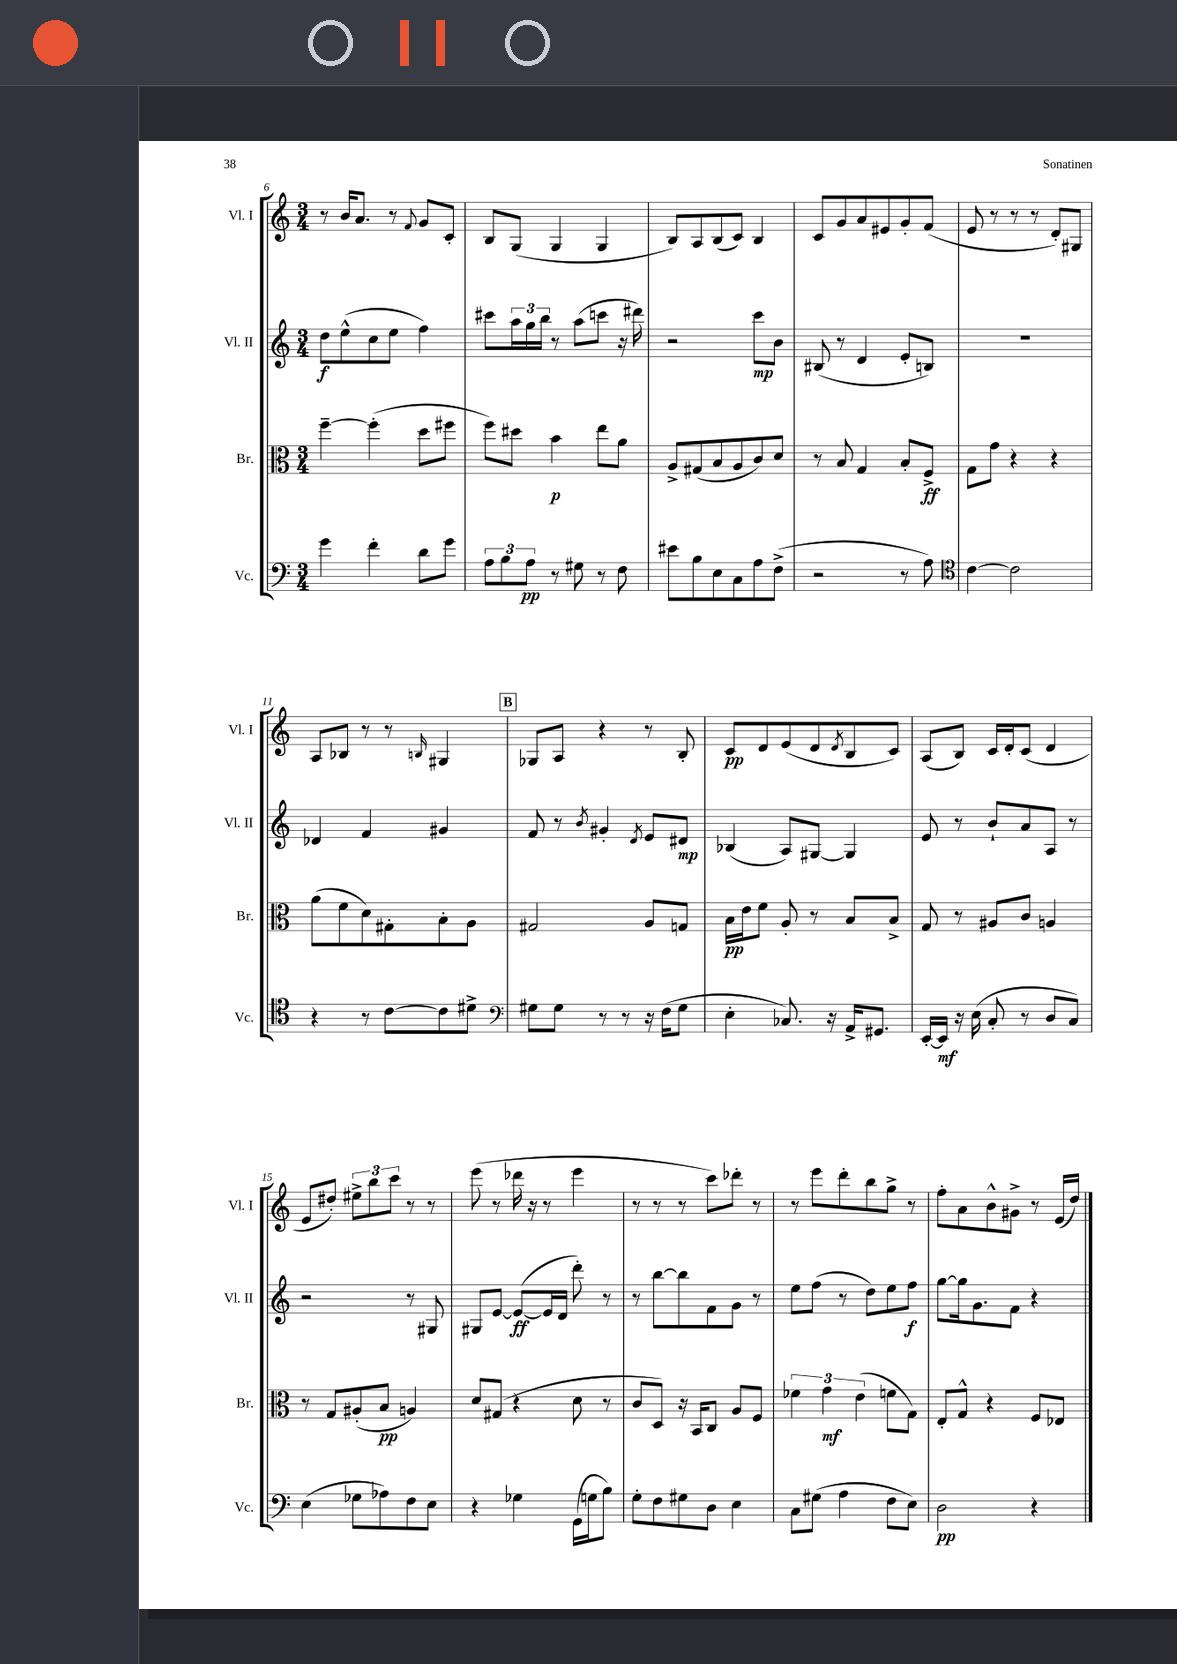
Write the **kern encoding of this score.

**kern	**dynam	**kern	**dynam	**kern	**dynam	**kern	**dynam
*part4	*part4	*part3	*part3	*part2	*part2	*part1	*part1
*staff4	*staff4	*staff3	*staff3	*staff2	*staff2	*staff1	*staff1
*I"Vc.	*	*I"Br.	*	*I"Vl. II	*	*I"Vl. I	*
*I'Vc.	*	*I'Br.	*	*I'Vl. II	*	*I'Vl. I	*
*clefF4	*	*clefC3	*	*clefG2	*	*clefG2	*
*k[]	*	*k[]	*	*k[]	*	*k[]	*
*M3/4	*	*M3/4	*	*M3/4	*	*M3/4	*
=6	=6	=6	=6	=6	=6	=6	=6
4g\	.	[4ff~\	.	8dd\L	f	8r	.
.	.	.	.	(8ee^^\	.	16b/KL	.
.	.	.	.	.	.	8.a/J	.
4f'\	.	(4ff'\]	.	8cc\	.	.	.
.	.	.	.	8ee\J	.	8r	.
.	.	.	.	.	.	8qqf/	.
8d\L	.	8dd\L	.	4ff\)	.	8g/L	.
8g\J	.	8ff#X\J	.	.	.	8c'/J	.
=7	=7	=7	=7	=7	=7	=7	=7
12A\L	.	8ff\L)	.	8ccc#X\L	.	8B/L	.
12B\	.	.	.	.	.	.	.
.	.	8dd#X\J	.	24aa\L	.	(8G/J	.
12A\J	pp	.	.	24gg\	.	.	.
.	.	.	.	24bb\JJ	.	.	.
8r	.	4b\	p	8r	.	4G/	.
8G#X\	.	.	.	(8aa\L	.	.	.
8r	.	8ee\L	.	8cccn\J	.	4G/	.
8F\	.	8a\J	.	16r	.	.	.
.	.	.	.	16ddd#X\)	.	.	.
=8	=8	=8	=8	=8	=8	=8	=8
8e#X\L	.	8A^/L	.	2r	.	8B/L)	.
8B\	.	(8G#X/	.	.	.	8A/	.
8E\	.	8B/	.	.	.	(8B/	.
8C\	.	8A/	.	.	.	8c/J)	.
8A\	.	8c/)	.	8ccc\L	mp	4B/	.
(8F^\J	.	8d/J	.	8b\J	.	.	.
=9	=9	=9	=9	=9	=9	=9	=9
2r	.	8r	.	(8B#X/	.	8c/L	.
.	.	8B/	.	8r	.	8g/	.
.	.	4G/	.	4d/	.	8a/	.
.	.	.	.	.	.	8e#X/	.
8r	.	8B'/L	.	8e'/L	.	8g'/	.
8A\)	.	8F^/J	ff	8Bn/J)	.	(8f/J	.
=10	=10	=10	=10	=10	=10	=10	=10
*clefC4	*	*	*	*	*	*	*
[4c\	.	8G\L	.	2.r	.	8e/	.
.	.	8g\J	.	.	.	8r	.
2c\]	.	4r	.	.	.	8r	.
.	.	.	.	.	.	8r	.
.	.	4r	.	.	.	8d'/L)	.
.	.	.	.	.	.	8G#X/J	.
!!LO:LB:g=z
=11	=11	=11	=11	=11	=11	=11	=11
4r	.	(8a\L	.	4d-X/	.	8A/L	.
.	.	8f\	.	.	.	8B-X/J	.
8r	.	8d\)	.	4f/	.	8r	.
[8c\L	.	8G#X'\	.	.	.	8r	.
.	.	.	.	.	.	16qqBn/	.
8c\]	.	8B'\	.	4g#X/	.	4G#X/	.
8d#X^\J	.	8A\J	.	.	.	.	.
!!LO:REH:place=s1:t=B
=12	=12	=12	=12	=12	=12	=12	=12
*clefF4	*	*	*	*	*	*	*
8G#X\L	.	2G#X/	.	8f/	.	8G-X/L	.
8G#\J	.	.	.	8r	.	8A/J	.
.	.	.	.	8qb/	.	.	.
8r	.	.	.	4g#X'/	.	4r	.
8r	.	.	.	.	.	.	.
.	.	.	.	8qd/	.	.	.
16r	.	8A/L	.	8e/L	.	8r	.
(16F\KL	.	.	.	.	.	.	.
8G#\J	.	8Gn/J	.	8d#X/J	mp	8B'/	.
=13	=13	=13	=13	=13	=13	=13	=13
4E'\	.	16B\LL	pp	(4B-X/	.	8c/L	pp
.	.	16e\J	.	.	.	.	.
.	.	8f\J	.	.	.	8d/	.
8.C-X/)	.	8A'/	.	8A/L)	.	(8e/	.
.	.	8r	.	[8G#X/J	.	8d/	.
16r	.	.	.	.	.	.	.
.	.	.	.	.	.	8qd/	.
16AA^/KL	.	8B/L	.	4G#/]	.	8B/	.
8.GG#X/J	.	.	.	.	.	.	.
.	.	8B^/J	.	.	.	8c/J)	.
=14	=14	=14	=14	=14	=14	=14	=14
[16EE'/LL	.	8G/	.	8e/	.	(8A/L	.
16EE/JJ]	mf	.	.	.	.	.	.
16r	.	8r	.	8r	.	8B/J)	.
(16E\	.	.	.	.	.	.	.
8C'/	.	8A#X/L	.	8b`/L	.	16c/LL	.
.	.	.	.	.	.	16d'/J	.
8r	.	8c/J	.	8a/	.	(8c/J	.
8D/L	.	4An/	.	8A/J	.	4d/	.
8C/J)	.	.	.	8r	.	.	.
!!LO:LB:g=z
=15	=15	=15	=15	=15	=15	=15	=15
(4E\	.	8r	.	2r	.	8e/L	.
.	.	8G/L	.	.	.	8dd#X'/J)	.
8G-X\L	.	(8A#X'/	.	.	.	12ee#X^\L	.
.	.	.	.	.	.	12bb\	.
8A-X\)	.	8B/J	pp	.	.	.	.
.	.	.	.	.	.	12ccc\J	.
8F\	.	4An/)	.	8r	.	8r	.
8E\J	.	.	.	8G#X/	.	8r	.
=16	=16	=16	=16	=16	=16	=16	=16
4r	.	8d/L	.	8G#X/L	.	(8eee\	.
.	.	(8G#X/J	.	[8e/J	.	8r	.
4G-X\	.	4r	.	(8e/L_	ff	16ddd-X\	.
.	.	.	.	.	.	16r	.
.	.	.	.	16e/L]	.	8r	.
.	.	.	.	16d/JJ	.	.	.
(16GG\LL	.	8d\	.	8ddd'\)	.	4eee\	.
16Gn\J	.	.	.	.	.	.	.
8B\J)	.	8r	.	8r	.	.	.
=17	=17	=17	=17	=17	=17	=17	=17
8G'\L	.	8c/L	.	8r	.	8r	.
8F\	.	8D/J)	.	[8bb\L	.	8r	.
8G#X\	.	16r	.	8bb\]	.	8r	.
.	.	16BB/KL	.	.	.	.	.
8D\J	.	8C/J	.	8f\	.	8ccc\L)	.
4E\	.	8A/L	.	8g\J	.	8ddd-X'\J	.
.	.	8F/J	.	8r	.	8r	.
=18	=18	=18	=18	=18	=18	=18	=18
8C\L	.	6f-X\	.	8ee\L	.	8r	.
(8G#X\J	.	.	.	(8ff\J	.	8eee\L	.
.	.	6g\	mf	.	.	.	.
4A\	.	.	.	8r	.	8ddd'\	.
.	.	(6e\	.	.	.	.	.
.	.	.	.	8dd\L)	.	8bb\	.
8F\L	.	8fn\L	.	8ee\	.	8gg^\J	.
8E\J)	.	8G\J)	.	8ff\J	f	8r	.
=19	=19	=19	=19	=19	=19	=19	=19
2D\	pp	8E'/L	.	[8gg\L	.	8ff'\L	.
.	.	8G^^/J	.	16gg\k]	.	8a\	.
.	.	.	.	8.g\	.	.	.
.	.	4r	.	.	.	8b^^\	.
.	.	.	.	8f\J	.	8g#X^\J	.
4r	.	8F/L	.	4r	.	8r	.
.	.	8E-X/J	.	.	.	(16e/LL	.
.	.	.	.	.	.	16dd/JJ)	.
==	==	==	==	==	==	==	==
*-	*-	*-	*-	*-	*-	*-	*-
